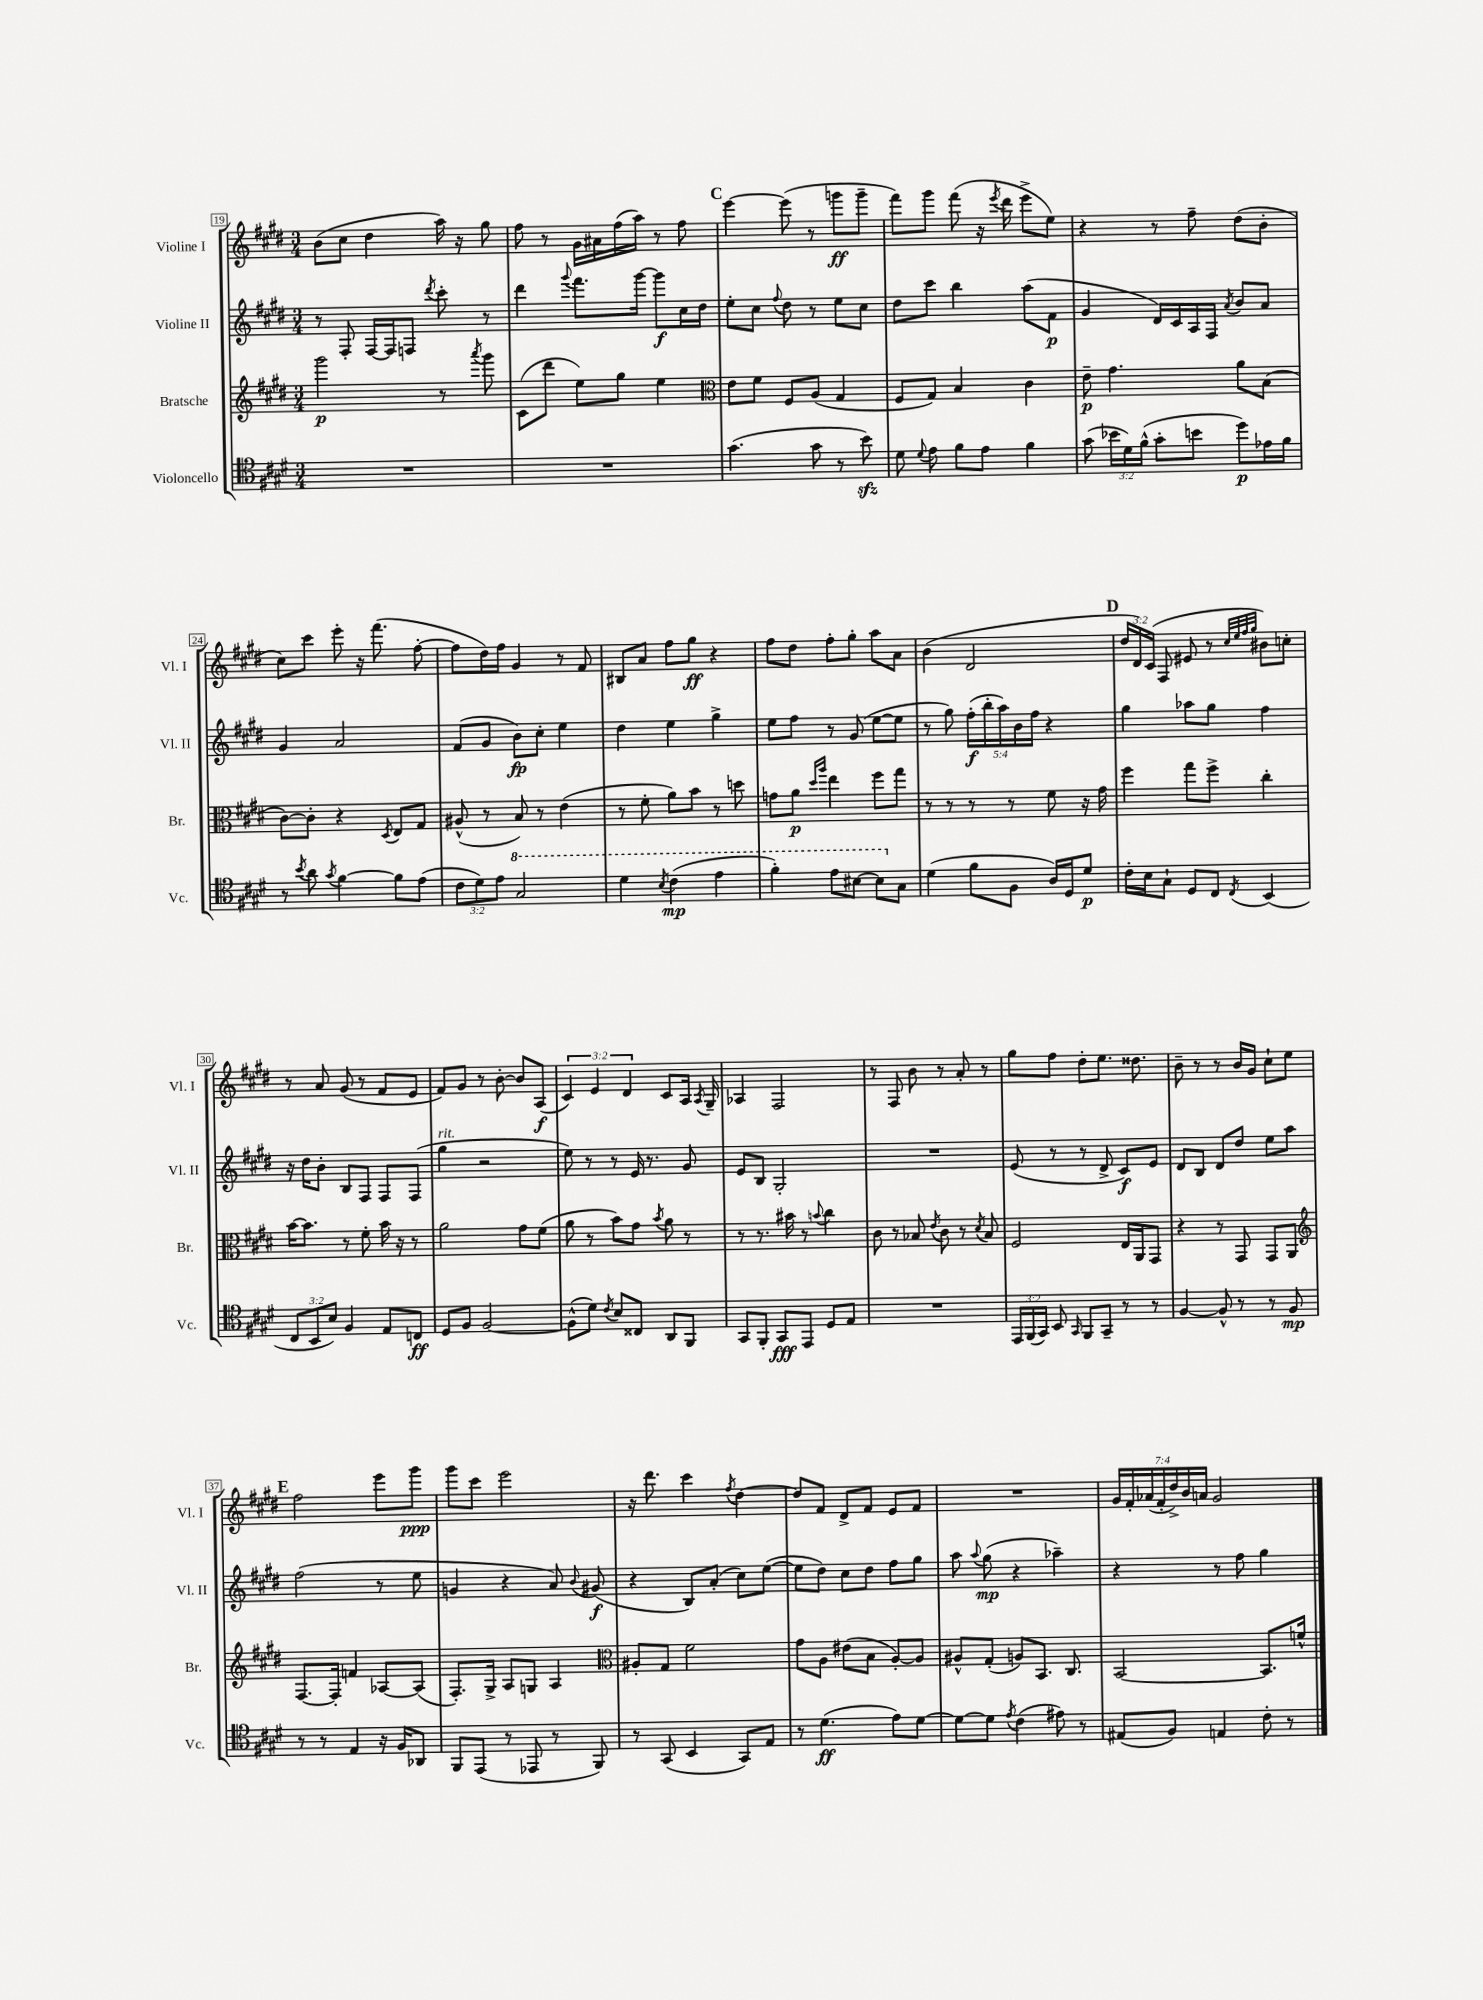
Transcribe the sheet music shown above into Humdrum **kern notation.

**kern	**dynam	**kern	**dynam	**kern	**dynam	**kern	**dynam
*part4	*part4	*part3	*part3	*part2	*part2	*part1	*part1
*staff4	*staff4	*staff3	*staff3	*staff2	*staff2	*staff1	*staff1
*I"Violoncello	*	*I"Bratsche	*	*I"Violine II	*	*I"Violine I	*
*I'Vc.	*	*I'Br.	*	*I'Vl. II	*	*I'Vl. I	*
*clefC4	*	*clefG2	*	*clefG2	*	*clefG2	*
*k[f#c#g#d#]	*	*k[f#c#g#d#]	*	*k[f#c#g#d#]	*	*k[f#c#g#d#]	*
*M3/4	*	*M3/4	*	*M3/4	*	*M3/4	*
=19	=19	=19	=19	=19	=19	=19	=19
2.r	.	2ggg#\	p	8r	.	(8b\L	.
.	.	.	.	8F#'/	.	8cc#\J	.
.	.	.	.	[16F#/LL	.	4dd#\	.
.	.	.	.	16F#/J]	.	.	.
.	.	.	.	8Fn/J	.	.	.
.	.	.	.	8qddd#/	.	.	.
.	.	8r	.	8ccc#'\	.	16aa\)	.
.	.	.	.	.	.	16r	.
.	.	8qaaa/	.	.	.	.	.
.	.	8ggg#\	.	8r	.	8gg#\	.
=20	=20	=20	=20	=20	=20	=20	=20
2.r	.	(8c#\L	.	4ddd#\	.	8ff#\	.
.	.	8ddd#\J	.	.	.	8r	.
.	.	.	.	8qqggg#/	.	.	.
.	.	8ee\L)	.	8.fff#\L	.	16g#\LL	.
.	.	.	.	.	.	16a#X\	.
.	.	8gg#\J	.	.	.	(16ff#\	.
.	.	.	.	[16ggg#\Jk	.	16aa\JJ)	.
.	.	4ee\	.	8ggg#\L]	f	8r	.
.	.	.	.	16cc#\L	.	8ff#\	.
.	.	.	.	16dd#\JJ	.	.	.
!!LO:REH:place=s1:t=C
=21	=21	=21	=21	=21	=21	=21	=21
*	*	*clefC3	*	*	*	*	*
(4.g#\	.	8e\L	.	8ee'\L	.	[4eee\	.
.	.	8f#\J	.	8cc#\J	.	.	.
.	.	.	.	8qqff#/	.	.	.
.	.	8F#/L	.	8dd#\	.	(8eee\]	.
8g#\	.	(8A/J	.	8r	.	8r	.
8r	.	4G#/	.	8ee\L	.	8gggn\L	ff
8bzz\)	.	.	.	8cc#\J	.	8ggg~\J	.
=22	=22	=22	=22	=22	=22	=22	=22
8d#\	.	8F#/L	.	8dd#\L	.	8fff#\L)	.
8qqd#/	.	.	.	.	.	.	.
8e\	.	8G#/J)	.	8ccc#\J	.	8ggg#\J	.
8f#\L	.	4B/	.	4bb\	.	(8fff#\	.
8e\J	.	.	.	.	.	16r	.
.	.	.	.	.	.	8qeee/	.
.	.	.	.	.	.	16ddd#\	.
4f#\	.	4c#\	.	(8aa\L	.	8eee^\L	.
.	.	.	.	8f#\J	p	8ee\J)	.
=23	=23	=23	=23	=23	=23	=23	=23
(8g#\	.	8e~\	p	4g#/	.	4r	.
24b-X\LL	.	4.g#\	.	.	.	.	.
24d#\)	.	.	.	.	.	.	.
(24f#^^\JJ	.	.	.	.	.	.	.
8g#'\L	.	.	.	16d#/LL)	.	8r	.
.	.	.	.	16c#/	.	.	.
8bn\J	.	.	.	16A/	.	8ff#~\	.
.	.	.	.	16F#/JJ	.	.	.
.	.	.	.	8qa/	.	.	.
8dd#\L)	p	8a\L	.	8b/L	.	(8dd#\L	.
16e-X\L	.	(8B\J	.	8a/J	.	8b'\J	.
16f#\JJ	.	.	.	.	.	.	.
!!LO:LB:g=z
=24	=24	=24	=24	=24	=24	=24	=24
8r	.	[8c#\L)	.	4g#/	.	8cc#\L)	.
8qb/	.	.	.	.	.	.	.
8a\	.	8c#'\J]	.	.	.	8ccc#\J	.
8qg#/	.	.	.	.	.	.	.
[4f#\	.	4r	.	2a/	.	8eee'\	.
.	.	.	.	.	.	16r	.
.	.	.	.	.	.	(8.fff#\	.
.	.	8qD#/	.	.	.	.	.
8f#\L]	.	8E/L	.	.	.	.	.
(8e\J	.	8G#/J	.	.	.	[8ff#'\	.
=25	=25	=25	=25	=25	=25	=25	=25
12c#\L	.	(8A#X^^/	.	(8f#/L	.	8ff#\L]	.
12d#\)	.	.	.	.	.	.	.
.	.	8r	.	8g#/J	.	16dd#\L)	.
12e\J	.	.	.	.	.	.	.
.	.	.	.	.	.	16ff#\JJ	.
*8va	*	*	*	*	*	*	*
2g#/	.	8B/)	.	8b\L)	fp	4g#/	.
.	.	8r	.	8cc#'\J	.	.	.
.	.	(4e\	.	4ee\	.	8r	.
.	.	.	.	.	.	8f#/	.
=26	=26	=26	=26	=26	=26	=26	=26
4dd#\	.	8r	.	4dd#\	.	8B#X/L	.
.	.	8f#'\	.	.	.	8a/J	.
8qb/	.	.	.	.	.	.	.
(4cc#\	mp	8a\L)	.	4ee\	.	8ff#\L	.
.	.	8b\J	.	.	.	8gg#\J	ff
4ee\	.	8r	.	4gg#^\	.	4r	.
.	.	8ddn\	.	.	.	.	.
=27	=27	=27	=27	=27	=27	=27	=27
4ff#'\)	.	8gn\L	.	8ee\L	.	8ff#\L	.
.	.	8a\J	p	8ff#\J	.	8dd#\J	.
.	.	16qqdd#/LL	.	.	.	.	.
.	.	16qqaa/JJ	.	.	.	.	.
8ee\L	.	4ee\	.	8r	.	8ff#'\L	.
[8b#X\J	.	.	.	(8g#/	.	8gg#'\J	.
8b#\L]	.	8ff#\L	.	[8ee\L	.	8aa\L	.
*X8va	*	*	*	*	*	*	*
8G#\J	.	8gg#\J	.	8ee\J]	.	8a\J	.
=28	=28	=28	=28	=28	=28	=28	=28
(4d#\	.	8r	.	8r	.	(4b\	.
.	.	8r	.	8gg#\)	.	.	.
8f#\L	.	8r	.	(20ff#'\LL	f	2d#/	.
.	.	.	.	20bb'\	.	.	.
.	.	.	.	20aa\)	.	.	.
8F#\J	.	8r	.	.	.	.	.
.	.	.	.	20b\	.	.	.
.	.	.	.	20ff#\JJ	.	.	.
16A/LL)	.	8f#\	.	4r	.	.	.
16D#/J	.	.	.	.	.	.	.
8d#/J	p	16r	.	.	.	.	.
.	.	16g#\	.	.	.	.	.
!!LO:REH:place=s1:t=D
=29	=29	=29	=29	=29	=29	=29	=29
16c#'\LL	.	4ff#\	.	4gg#\	.	24dd#/LL	.
.	.	.	.	.	.	24d#/)	.
16B\J	.	.	.	.	.	.	.
.	.	.	.	.	.	(24c#/JJ	.
8G#`\J	.	.	.	.	.	8F#/	.
8D#/L	.	8gg#\L	.	8aa-X\L	.	8e#X/	.
8C#/J	.	8ff#^\J	.	8gg#\J	.	8r	.
.	.	.	.	.	.	32qqcc#/LLL	.
.	.	.	.	.	.	32qqee/	.
.	.	.	.	.	.	32qqff#/	.
8qC#/	.	.	.	.	.	32qqgg#/JJJ	.
(4BB/	.	4cc#'\	.	4ff#\	.	8b#X\L)	.
.	.	.	.	.	.	8ccn'\J	.
!!LO:LB:g=z
=30	=30	=30	=30	=30	=30	=30	=30
12C#/L	.	[16b\KL	.	16r	.	8r	.
.	.	8.b\J]	.	16dd#\KL	.	.	.
12BB/	.	.	.	.	.	.	.
.	.	.	.	8b'\J	.	8a/	.
12B/J)	.	.	.	.	.	.	.
4F#/	.	8r	.	8B/L	.	(8g#/	.
.	.	8f#'\	.	8F#/J	.	8r	.
8E/L	.	16b\	.	8F#/L	.	8f#/L	.
.	.	16r	.	.	.	.	.
8Cn/J	ff	8r	.	(8F#/J	.	8e/J	.
=31	=31	=31	=31	=31	=31	=31	=31
!	!	!	!	!LO:TX:a:i:t=rit.	!	!	!
8D#/L	.	2a\	.	4gg#\	.	8f#/L)	.
8F#/J	.	.	.	.	.	8g#/J	.
[2F#/	.	.	.	2r	.	8r	.
.	.	.	.	.	.	[8b'\	.
.	.	8g#\L	.	.	.	8b/L]	.
.	.	(8f#\J	.	.	.	(8A/J	f
=32	=32	=32	=32	=32	=32	=32	=32
(8F#^^\L]	.	8a\	.	8ee\)	.	6c#/)	.
8d#\J)	.	8r	.	8r	.	.	.
.	.	.	.	.	.	6e/	.
8qc#/	.	.	.	.	.	.	.
8B/L	.	8b\L)	.	8r	.	.	.
.	.	.	.	.	.	6d#/	.
8C##X/J	.	8g#\J	.	16e/	.	.	.
.	.	.	.	8.r	.	.	.
.	.	8qb/	.	.	.	.	.
8AA/L	.	8a\	.	.	.	8c#/L	.
8FF#/J	.	8r	.	8g#/	.	16A/Jk	.
.	.	.	.	.	.	8qA/	.
.	.	.	.	.	.	16G#~/	.
=33	=33	=33	=33	=33	=33	=33	=33
8GG#/L	.	8r	.	8e/L	.	4A-X/	.
8FF#'/J	.	8.r	.	8B/J	.	.	.
8GG#/L	fff	.	.	2G#'/	.	2F#/	.
.	.	16b#X\	.	.	.	.	.
8EE/J	.	8r	.	.	.	.	.
.	.	8qqbn/	.	.	.	.	.
8D#/L	.	4cc#\	.	.	.	.	.
8E/J	.	.	.	.	.	.	.
=34	=34	=34	=34	=34	=34	=34	=34
2.r	.	8c#\	.	2.r	.	8r	.
.	.	8r	.	.	.	8F#/	.
.	.	8B-X/	.	.	.	8b\	.
.	.	8qe/	.	.	.	.	.
.	.	8c#\	.	.	.	8r	.
.	.	8r	.	.	.	8a'/	.
.	.	8qd#/	.	.	.	.	.
.	.	8B-/	.	.	.	8r	.
=35	=35	=35	=35	=35	=35	=35	=35
24EE/LL	.	2F#/	.	(8e/	.	8gg#\L	.
(24FF#/	.	.	.	.	.	.	.
24GG#/JJ)	.	.	.	.	.	.	.
8BB/	.	.	.	8r	.	8ff#\J	.
16qqGG#/	.	.	.	.	.	.	.
8FF#/L	.	.	.	8r	.	8dd#'\L	.
8GG#~/J	.	.	.	8d#^/	.	8.ee\J	.
8r	.	16E/LL	.	8c#/L)	f	.	.
.	.	16AA/J	.	.	.	8.dd##X\	.
8r	.	8GG#/J	.	8e/J	.	.	.
=36	=36	=36	=36	=36	=36	=36	=36
[4F#/	.	4r	.	8d#/L	.	8b~\	.
.	.	.	.	8B/J	.	8r	.
8F#^^/]	.	8r	.	8d#/L	.	8r	.
8r	.	8GG#/	.	8dd#/J	.	16b/LL	.
.	.	.	.	.	.	16g#/JJ	.
8r	.	8GG#/L	.	8ee\L	.	8cc#`\L	.
8F#/	mp	8AA/J	.	8aa\J	.	8ee\J	.
!!LO:LB:g=z
!!LO:REH:place=s1:t=E
=37	=37	=37	=37	=37	=37	=37	=37
*	*	*clefG2	*	*	*	*	*
8r	.	[8.F#/L	.	(2ff#\	.	2ff#\	.
8r	.	.	.	.	.	.	.
.	.	16F#'/Jk]	.	.	.	.	.
4E/	.	4fn/	.	.	.	.	.
16r	.	[8A-X/L	.	8r	.	8eee\L	.
16F#/KL	.	.	.	.	.	.	.
8AA-X/J	.	(8A-/J]	.	8ee\	.	8ggg#\J	ppp
=38	=38	=38	=38	=38	=38	=38	=38
8FF#/L	.	8.F#'/L)	.	4gn/	.	8ggg#\L	.
(8EE/J	.	.	.	.	.	8ccc#\J	.
.	.	16G#^/Jk	.	.	.	.	.
8r	.	8A/L	.	4r	.	2eee\	.
8EE-X/	.	8Gn/J	.	.	.	.	.
8r	.	4A/	.	8a/)	.	.	.
.	.	.	.	8qqb/	.	.	.
8FF#/)	.	.	.	(8g#X/	f	.	.
=39	=39	=39	=39	=39	=39	=39	=39
*	*	*clefC3	*	*	*	*	*
8r	.	8A#X'/L	.	4r	.	16r	.
.	.	.	.	.	.	8.ddd#\	.
(8GG#/	.	8G#/J	.	.	.	.	.
4BB/	.	2f#\	.	8B/L)	.	4ccc#\	.
.	.	.	.	(8a'/J	.	.	.
.	.	.	.	.	.	8qff#/	.
8GG#/L)	.	.	.	8cc#\L)	.	[4dd#\	.
8E/J	.	.	.	([8ee\J	.	.	.
=40	=40	=40	=40	=40	=40	=40	=40
8r	.	8g#\L	.	8ee\L]	.	8dd#/L]	.
(4.d#\	ff	8A\J	.	8dd#\J)	.	8f#/J	.
.	.	(8e#X\L	.	8cc#\L	.	8d#^/L	.
.	.	8B\J	.	8dd#\J	.	8f#/J	.
8e\L)	.	[8A'/L)	.	8ff#\L	.	8e/L	.
[8d#\J	.	8A/J]	.	8gg#\J	.	8f#/J	.
=41	=41	=41	=41	=41	=41	=41	=41
8d#\L_	.	8A#X^^/L	.	8aa\	.	2.r	.
.	.	.	.	8qqaa/	.	.	.
8d#\J]	.	(8G#'/J	.	(8gg#\	mp	.	.
8qe/	.	.	.	.	.	.	.
(4c#\	.	8An/L)	.	4r	.	.	.
.	.	8.BB/J	.	.	.	.	.
8e#X\)	.	.	.	4aa-X~\)	.	.	.
.	.	8.C#/	.	.	.	.	.
8r	.	.	.	.	.	.	.
=42	=42	=42	=42	=42	=42	=42	=42
(8E#X/L	.	[2BB/	.	4r	.	28g#/LL	.
.	.	.	.	.	.	28f#'/	.
.	.	.	.	.	.	(28a-X/	.
.	.	.	.	.	.	28f#'/	.
8F#/J)	.	.	.	.	.	.	.
.	.	.	.	.	.	28dd#^/)	.
.	.	.	.	.	.	28b/	.
.	.	.	.	.	.	28an/JJ	.
4En/	.	.	.	8r	.	2g#/	.
.	.	.	.	8ff#\	.	.	.
8c#'\	.	8.BB/L]	.	4gg#\	.	.	.
8r	.	.	.	.	.	.	.
.	.	16fn^^/Jk	.	.	.	.	.
==	==	==	==	==	==	==	==
*-	*-	*-	*-	*-	*-	*-	*-
